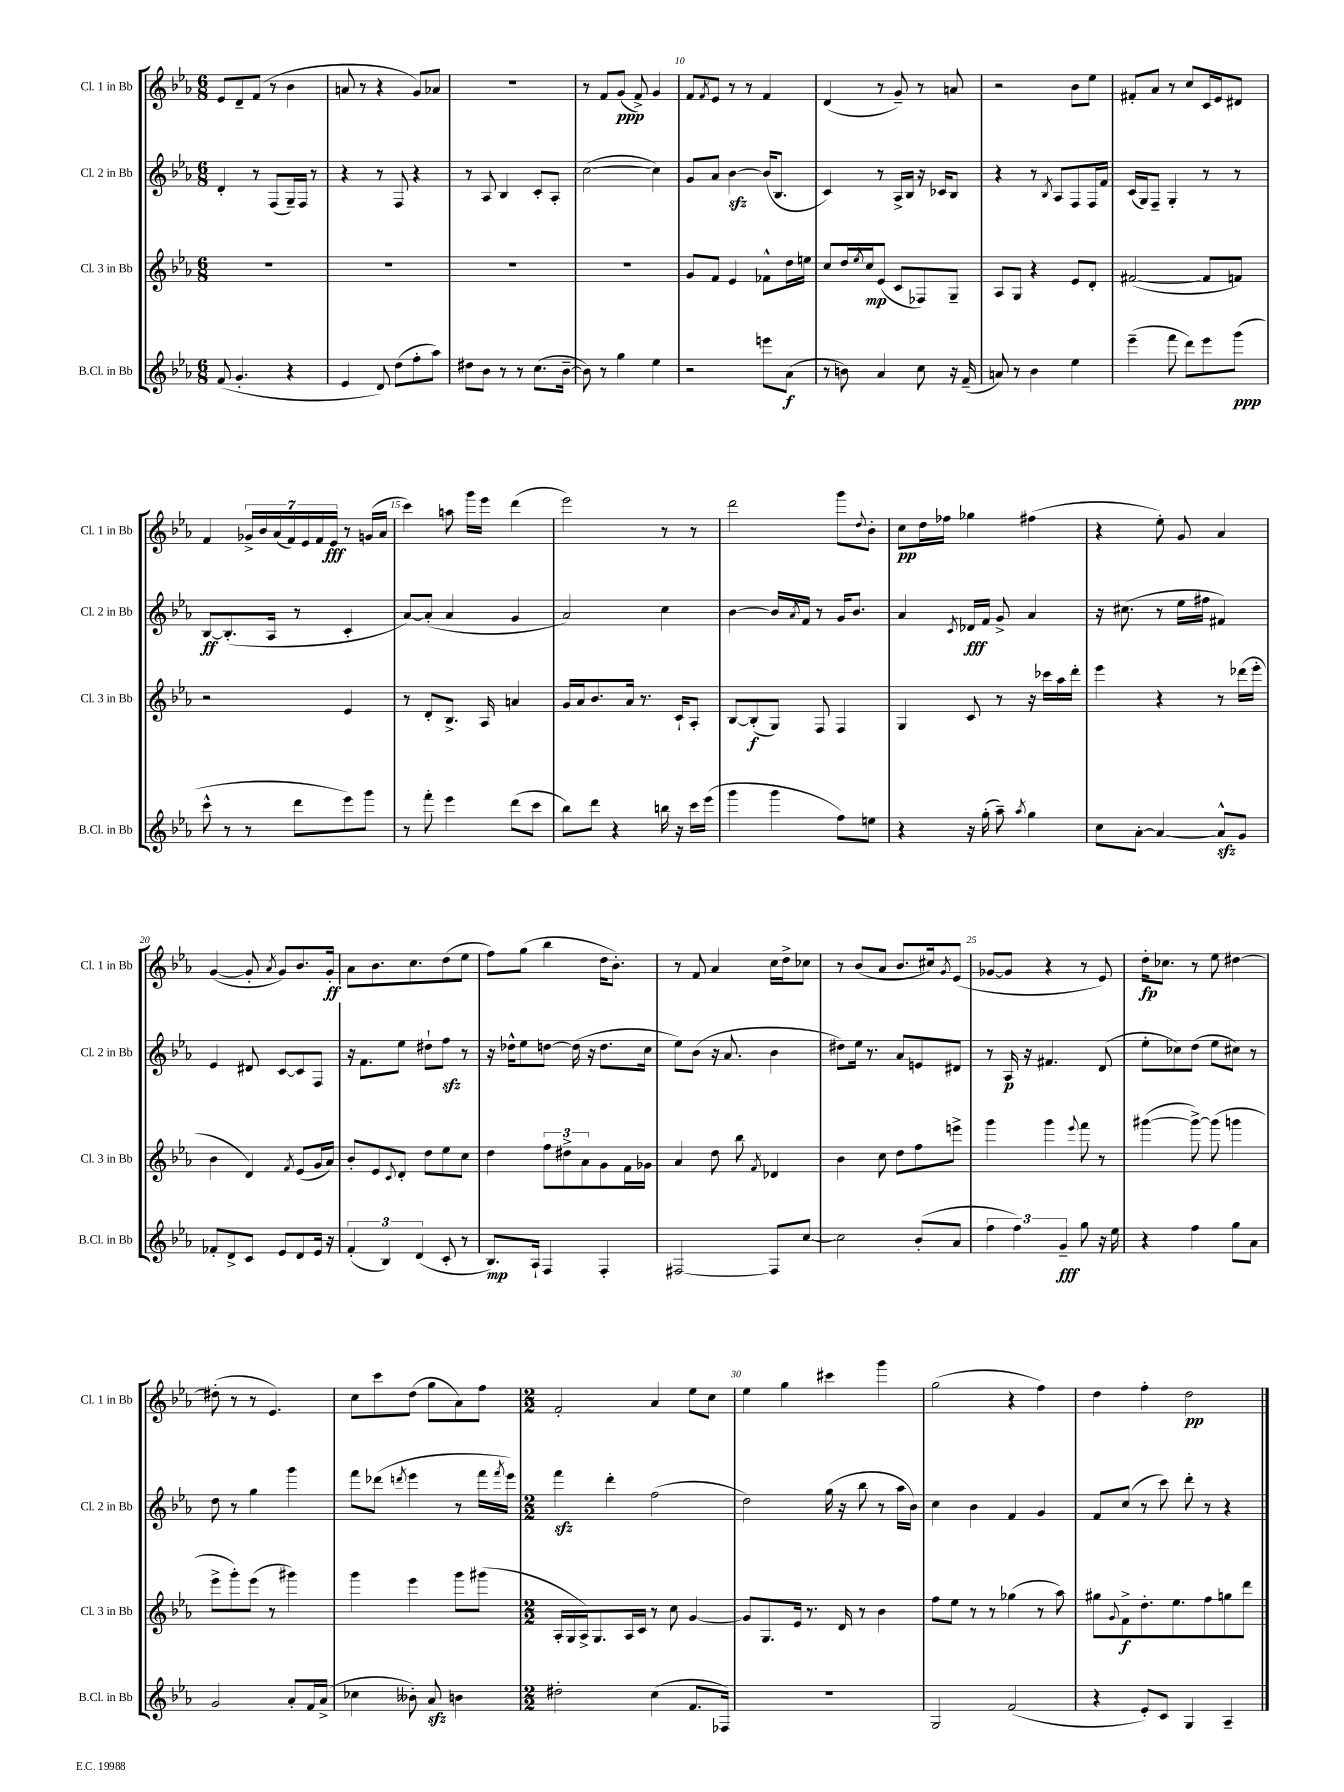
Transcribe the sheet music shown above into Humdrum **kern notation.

**kern	**dynam	**kern	**dynam	**kern	**dynam	**kern	**dynam
*part4	*part4	*part3	*part3	*part2	*part2	*part1	*part1
*staff4	*staff4	*staff3	*staff3	*staff2	*staff2	*staff1	*staff1
*I"B.Cl. in Bb	*	*I"Cl. 3 in Bb	*	*I"Cl. 2 in Bb	*	*I"Cl. 1 in Bb	*
*I'B.Cl. in Bb	*	*I'Cl. 3 in Bb	*	*I'Cl. 2 in Bb	*	*I'Cl. 1 in Bb	*
*clefG2	*	*clefG2	*	*clefG2	*	*clefG2	*
*k[b-e-a-]	*	*k[b-e-a-]	*	*k[b-e-a-]	*	*k[b-e-a-]	*
*M6/8	*	*M6/8	*	*M6/8	*	*M6/8	*
=6	=6	=6	=6	=6	=6	=6	=6
(8f/	.	2.r	.	4d'/	.	8e-/L	.
4.g'/	.	.	.	.	.	8d~/	.
.	.	.	.	8r	.	(8f/J	.
.	.	.	.	(8F/L	.	8r	.
4r	.	.	.	16G~/L)	.	4b-\	.
.	.	.	.	16F/JJ	.	.	.
.	.	.	.	8r	.	.	.
=7	=7	=7	=7	=7	=7	=7	=7
4e-/	.	2.r	.	4r	.	8an/	.
.	.	.	.	.	.	8r	.
8d/)	.	.	.	8r	.	4r	.
(8dd\L	.	.	.	8F/	.	.	.
8ff'\	.	.	.	4r	.	8g/L)	.
8aa-\J)	.	.	.	.	.	8a-X/J	.
=8	=8	=8	=8	=8	=8	=8	=8
8dd#X\L	.	2.r	.	8r	.	2.r	.
8b-\J	.	.	.	8A-/	.	.	.
8r	.	.	.	4B-/	.	.	.
8r	.	.	.	.	.	.	.
(8.cc\L	.	.	.	8c'/L	.	.	.
.	.	.	.	8A-'/J	.	.	.
[16b-~\Jk	.	.	.	.	.	.	.
=9	=9	=9	=9	=9	=9	=9	=9
8b-\])	.	2.r	.	([2cc\	.	8r	.
8r	.	.	.	.	.	8f/L	.
4gg\	.	.	.	.	.	(8g/J	ppp
.	.	.	.	.	.	8f^/)	.
4ee-\	.	.	.	4cc\])	.	4g/	.
=10	=10	=10	=10	=10	=10	=10	=10
2r	.	8g/L	.	8g/L	.	8f/L	.
.	.	.	.	.	.	8qf/	.
.	.	8f/J	.	8a-/J	.	8e-/J	.
.	.	4e-/	.	[4b-zz\	.	8r	.
.	.	.	.	.	.	8r	.
8eeen\L	.	8f-X^^\L	.	(16b-/KL]	.	4f/	.
.	.	.	.	8.B-/J	.	.	.
(8a-\J	f	16dd\L	.	.	.	.	.
.	.	16een\JJ	.	.	.	.	.
=11	=11	=11	=11	=11	=11	=11	=11
8r	.	8cc/L	.	4c/)	.	(4d/	.
8bn\)	.	16dd/L	.	.	.	.	.
.	.	8qee-/	.	.	.	.	.
.	.	16cc/J	mp	.	.	.	.
4a-/	.	(8e-/J	.	8r	.	8r	.
.	.	8c/L	.	16A-^/LL	.	8g~/)	.
.	.	.	.	16B-/JJ	.	.	.
8cc\	.	8F-X/)	.	16r	.	8r	.
.	.	.	.	16c-X/KL	.	.	.
16r	.	8G~/J	.	8B-/J	.	8an/	.
(16f~/	.	.	.	.	.	.	.
=12	=12	=12	=12	=12	=12	=12	=12
8an/)	.	8A-/L	.	4r	.	2r	.
8r	.	8G/J	.	.	.	.	.
4b-\	.	4r	.	8r	.	.	.
.	.	.	.	8qB-/	.	.	.
.	.	.	.	8A-/L	.	.	.
4ee-\	.	8e-/L	.	8F/	.	8b-\L	.
.	.	8d'/J	.	16F/L	.	8ee-\J	.
.	.	.	.	16f/JJ	.	.	.
=13	=13	=13	=13	=13	=13	=13	=13
(4eee-~\	.	([2f#X/	.	(16c/LL	.	8f#X'/L	.
.	.	.	.	16G/J)	.	.	.
.	.	.	.	8F~/J	.	8a-/J	.
8fff\	.	.	.	4G'/	.	8r	.
8ddd\L)	.	.	.	.	.	8cc/L	.
8eee-\	.	8f#/L]	.	8r	.	16c/L	.
.	.	.	.	.	.	16e-/J	.
(8ggg\J	ppp	8fn/J)	.	8r	.	8d#X/J	.
!!LO:LB:g=z
=14	=14	=14	=14	=14	=14	=14	=14
8ccc^^\	.	2r	.	[8B-/L	ff	4f/	.
8r	.	.	.	(8.B-'/]	.	.	.
8r	.	.	.	.	.	28g-X^/LL	.
.	.	.	.	.	.	28b-/	.
.	.	.	.	16A-/Jk	.	.	.
.	.	.	.	.	.	(28a-/	.
.	.	.	.	.	.	28f/)	.
8ddd\L	.	.	.	8r	.	.	.
.	.	.	.	.	.	28e-/	.
.	.	.	.	.	.	28f/	.
.	.	.	.	.	.	28e-/JJ	fff
8eee-\)	.	4e-/	.	4c'/	.	8r	.
8ggg\J	.	.	.	.	.	(16gn/LL	.
.	.	.	.	.	.	16a-/JJ	.
=15	=15	=15	=15	=15	=15	=15	=15
8r	.	8r	.	[8a-/L)	.	4ccc\)	.
8fff'\	.	8d'/L	.	(8a-'/J]	.	.	.
4eee-\	.	8.B-^/J	.	4a-/	.	8aan\	.
.	.	.	.	.	.	16ggg\LL	.
.	.	16A-/	.	.	.	16eee-\JJ	.
(8ddd\L	.	4an/	.	4g/	.	(4ddd\	.
8ccc\J	.	.	.	.	.	.	.
=16	=16	=16	=16	=16	=16	=16	=16
8bb-\L)	.	16g/LL	.	2a-/)	.	2eee-\)	.
.	.	16a-/J	.	.	.	.	.
8ddd\J	.	8.b-/	.	.	.	.	.
4r	.	.	.	.	.	.	.
.	.	16a-/Jk	.	.	.	.	.
.	.	8.r	.	.	.	.	.
16bbn\	.	.	.	4cc\	.	8r	.
16r	.	16c`/KL	.	.	.	.	.
16ccc\LL	.	8A-'/J	.	.	.	8r	.
(16eee-\JJ	.	.	.	.	.	.	.
=17	=17	=17	=17	=17	=17	=17	=17
4ggg\	.	[8B-/L	.	[4b-\	.	2ddd\	.
.	.	(8B-'/]	f	.	.	.	.
4ggg\	.	8G/J)	.	16b-/LL]	.	.	.
.	.	.	.	8qa-/	.	.	.
.	.	.	.	16f/JJ	.	.	.
.	.	8F/	.	8r	.	.	.
8ff\L)	.	4F/	.	16g/KL	.	8ggg\L	.
.	.	.	.	8.b-/J	.	.	.
.	.	.	.	.	.	8qqdd/	.
8een\J	.	.	.	.	.	8b-'\J	.
=18	=18	=18	=18	=18	=18	=18	=18
4r	.	4G/	.	4a-/	.	8cc\L	pp
.	.	.	.	.	.	16dd\L	.
.	.	.	.	.	.	16ff-X\JJ	.
.	.	.	.	8qc/	.	.	.
16r	.	8c/	.	16d-X/LL	fff	4gg-X\	.
(16gg'\	.	.	.	16f/JJ	.	.	.
8aa-~\)	.	8r	.	8g^/	.	.	.
8qaa-/	.	.	.	.	.	.	.
4gg\	.	16r	.	4a-/	.	(4ff#X\	.
.	.	16ccc-X\LL	.	.	.	.	.
.	.	16aa-\	.	.	.	.	.
.	.	16ddd'\JJ	.	.	.	.	.
=19	=19	=19	=19	=19	=19	=19	=19
8cc\L	.	4eee-\	.	16r	.	4r	.
.	.	.	.	(8.cc#X\	.	.	.
[8a-'\J	.	.	.	.	.	.	.
4a-/_	.	4r	.	8r	.	8ee-'\)	.
.	.	.	.	16ee-\LL	.	8g/	.
.	.	.	.	16ff#X\JJ	.	.	.
8a-zz^^/L]	.	8r	.	4f#X/)	.	4a-/	.
8g/J	.	(16ddd-X\LL	.	.	.	.	.
.	.	16eee-'\JJ	.	.	.	.	.
!!LO:LB:g=z
=20	=20	=20	=20	=20	=20	=20	=20
8f-X'/L	.	4b-\	.	4e-/	.	([4g/	.
8d^/	.	.	.	.	.	.	.
8c/J	.	4d/)	.	8d#X/	.	8g'/]	.
.	.	.	.	.	.	8qa-/	.
8e-/L	.	.	.	[8c/L	.	8g/L)	.
.	.	8qf/	.	.	.	.	.
8d/	.	(8e-/L	.	8c/]	.	8.b-/	.
16e-/Jk	.	16g/L	.	8F/J	.	.	.
16r	.	16a-/JJ)	.	.	.	16g'/Jk	ff
=21	=21	=21	=21	=21	=21	=21	=21
(6f'/	.	8b-'/L	.	16r	.	8a-\L	.
.	.	.	.	8.f\L	.	.	.
.	.	8e-/	.	.	.	8.b-\	.
6B-/)	.	.	.	.	.	.	.
.	.	8qqc/	.	.	.	.	.
.	.	8d'/J	.	8ee-\J	.	.	.
.	.	.	.	.	.	8.cc\	.
(6d/	.	.	.	.	.	.	.
.	.	8dd\L	.	8dd#X`\L	.	.	.
8c'/	.	8ee-\	.	8ffzz\J	.	(8dd\	.
8r	.	8cc\J	.	8r	.	8ee-\J	.
=22	=22	=22	=22	=22	=22	=22	=22
8.B-/L)	mp	4dd\	.	16r	.	8ff\L)	.
.	.	.	.	16dd-X^^\KL	.	.	.
.	.	.	.	8ee-\	.	(8gg\J	.
16A-`/Jk	.	.	.	.	.	.	.
4F/	.	12ff\L	.	[8ddn\J	.	4bb-\	.
.	.	12dd#X^\	.	.	.	.	.
.	.	.	.	(16dd\]	.	.	.
.	.	12a-\	.	.	.	.	.
.	.	.	.	16r	.	.	.
4F'/	.	8g\	.	8.dd\L	.	16dd\KL	.
.	.	.	.	.	.	8.b-'\J)	.
.	.	16f\L	.	.	.	.	.
.	.	16g-X\JJ	.	16cc\Jk	.	.	.
=23	=23	=23	=23	=23	=23	=23	=23
[2F#X/	.	4a-/	.	8ee-\L)	.	8r	.
.	.	.	.	(8b-\J	.	8f/	.
.	.	8dd\	.	16r	.	4a-/	.
.	.	.	.	8.a-/	.	.	.
.	.	8bb-\	.	.	.	.	.
.	.	8qf/	.	.	.	.	.
8F#/L]	.	4d-X/	.	4b-\	.	16cc\LL	.
.	.	.	.	.	.	16dd^\J	.
[8cc/J	.	.	.	.	.	8cc-X\J	.
=24	=24	=24	=24	=24	=24	=24	=24
2cc\]	.	4b-\	.	8dd#X\L)	.	8r	.
.	.	.	.	16ee-\Jk	.	(8b-/L	.
.	.	.	.	8.r	.	.	.
.	.	8cc\	.	.	.	8a-/J	.
.	.	8dd\L	.	8a-/L	.	8.b-/L	.
(8b-'/L	.	8ff\	.	8en/	.	.	.
.	.	.	.	.	.	16cc#X/k)	.
.	.	.	.	.	.	8qg/	.
8a-/J	.	8eeen^\J	.	8d#X/J	.	(8e-/J	.
=25	=25	=25	=25	=25	=25	=25	=25
6ff\	.	4ggg\	.	8r	.	[8g-X/L	.
.	.	.	.	16A-/	p	8g-/J]	.
6ff\)	.	.	.	.	.	.	.
.	.	.	.	16r	.	.	.
.	.	4ggg\	.	4.f#X/	.	4r	.
6g~/	fff	.	.	.	.	.	.
.	.	8qqeee-/	.	.	.	.	.
8gg\	.	8fff\	.	.	.	8r	.
16r	.	8r	.	(8d/	.	8e-/)	.
16ee-\	.	.	.	.	.	.	.
=26	=26	=26	=26	=26	=26	=26	=26
4r	.	([4ggg#X\	.	8ee-'\L	.	16dd'\KL	fp
.	.	.	.	.	.	8.cc-X\J	.
.	.	.	.	8cc-X\)	.	.	.
4ff\	.	8ggg#^\_)	.	(8dd\J	.	8r	.
.	.	(8ggg#\]	.	8ee-\L	.	8ee-\	.
8gg\L	.	4gggn\	.	8cc#X\J)	.	[4dd#X\	.
8a-\J	.	.	.	8r	.	.	.
!!LO:LB:g=z
=27	=27	=27	=27	=27	=27	=27	=27
2g/	.	8eee-^\L	.	8dd\	.	(8dd#X'\]	.
.	.	8ggg'\)	.	8r	.	8r	.
.	.	(8eee-\J	.	4gg\	.	8r	.
.	.	8r	.	.	.	4.e-/)	.
8a-'/L	.	4ggg#X\)	.	4ggg\	.	.	.
16f/L	.	.	.	.	.	.	.
(16a-^/JJ	.	.	.	.	.	.	.
=28	=28	=28	=28	=28	=28	=28	=28
4cc-X\	.	4ggg\	.	8fff\L	.	8cc\L	.
.	.	.	.	(8ddd-X\J	.	8ccc\	.
.	.	.	.	8qdddn/	.	.	.
8b--X'\)	.	4eee-\	.	4eee-\	.	(8dd\J	.
8a-zz/	.	.	.	.	.	8gg\L	.
4bn\	.	8ggg\L	.	8r	.	8a-\)	.
.	.	(8ggg#X\J	.	16fff\LL	.	8ff\J	.
.	.	.	.	8qfff/	.	.	.
.	.	.	.	16eee-\JJ)	.	.	.
=29	=29	=29	=29	=29	=29	=29	=29
*M2/2	*	*M2/2	*	*M2/2	*	*M2/2	*
2dd#X'\	.	16A-'/LL	.	4fffzz\	.	2f'/	.
.	.	16G/	.	.	.	.	.
.	.	16A-^/J)	.	.	.	.	.
.	.	8.G/	.	.	.	.	.
.	.	.	.	4ddd'\	.	.	.
.	.	16A-/L	.	.	.	.	.
.	.	16c/JJ	.	.	.	.	.
(4cc\	.	8r	.	(2ff\	.	4a-/	.
.	.	8cc\	.	.	.	.	.
8.f/L	.	[4g/	.	.	.	8ee-\L	.
.	.	.	.	.	.	8cc\J	.
16F-X/Jk)	.	.	.	.	.	.	.
=30	=30	=30	=30	=30	=30	=30	=30
1r	.	8g/L]	.	2dd\)	.	4ee-\	.
.	.	8.G/	.	.	.	.	.
.	.	.	.	.	.	4gg\	.
.	.	16e-/Jk	.	.	.	.	.
.	.	8.r	.	.	.	.	.
.	.	.	.	(16gg\	.	4ccc#X\	.
.	.	16d/	.	16r	.	.	.
.	.	8r	.	8bb-\	.	.	.
.	.	4b-\	.	8r	.	4ggg\	.
.	.	.	.	16aa-\LL	.	.	.
.	.	.	.	16b-\JJ)	.	.	.
=31	=31	=31	=31	=31	=31	=31	=31
2G/	.	8ff\L	.	4cc\	.	(2gg\	.
.	.	8ee-\J	.	.	.	.	.
.	.	8r	.	4b-\	.	.	.
.	.	8r	.	.	.	.	.
(2f/	.	(4gg-X\	.	4f/	.	4r	.
.	.	8r	.	4g/	.	4ff\)	.
.	.	8aa-\)	.	.	.	.	.
=32	=32	=32	=32	=32	=32	=32	=32
4r	.	8gg#X\L	.	8f/L	.	4dd\	.
.	.	8qqg/	.	.	.	.	.
.	.	8f^\	f	(8cc/J	.	.	.
8e-'/L)	.	8.dd'\	.	8r	.	4ff'\	.
8c/J	.	.	.	8ccc\)	.	.	.
.	.	8.ee-\	.	.	.	.	.
4G/	.	.	.	8ddd'\	.	2dd\	pp
.	.	8ff\	.	8r	.	.	.
4A-~/	.	8ggn\	.	4r	.	.	.
.	.	8ddd\J	.	.	.	.	.
==	==	==	==	==	==	==	==
*-	*-	*-	*-	*-	*-	*-	*-
